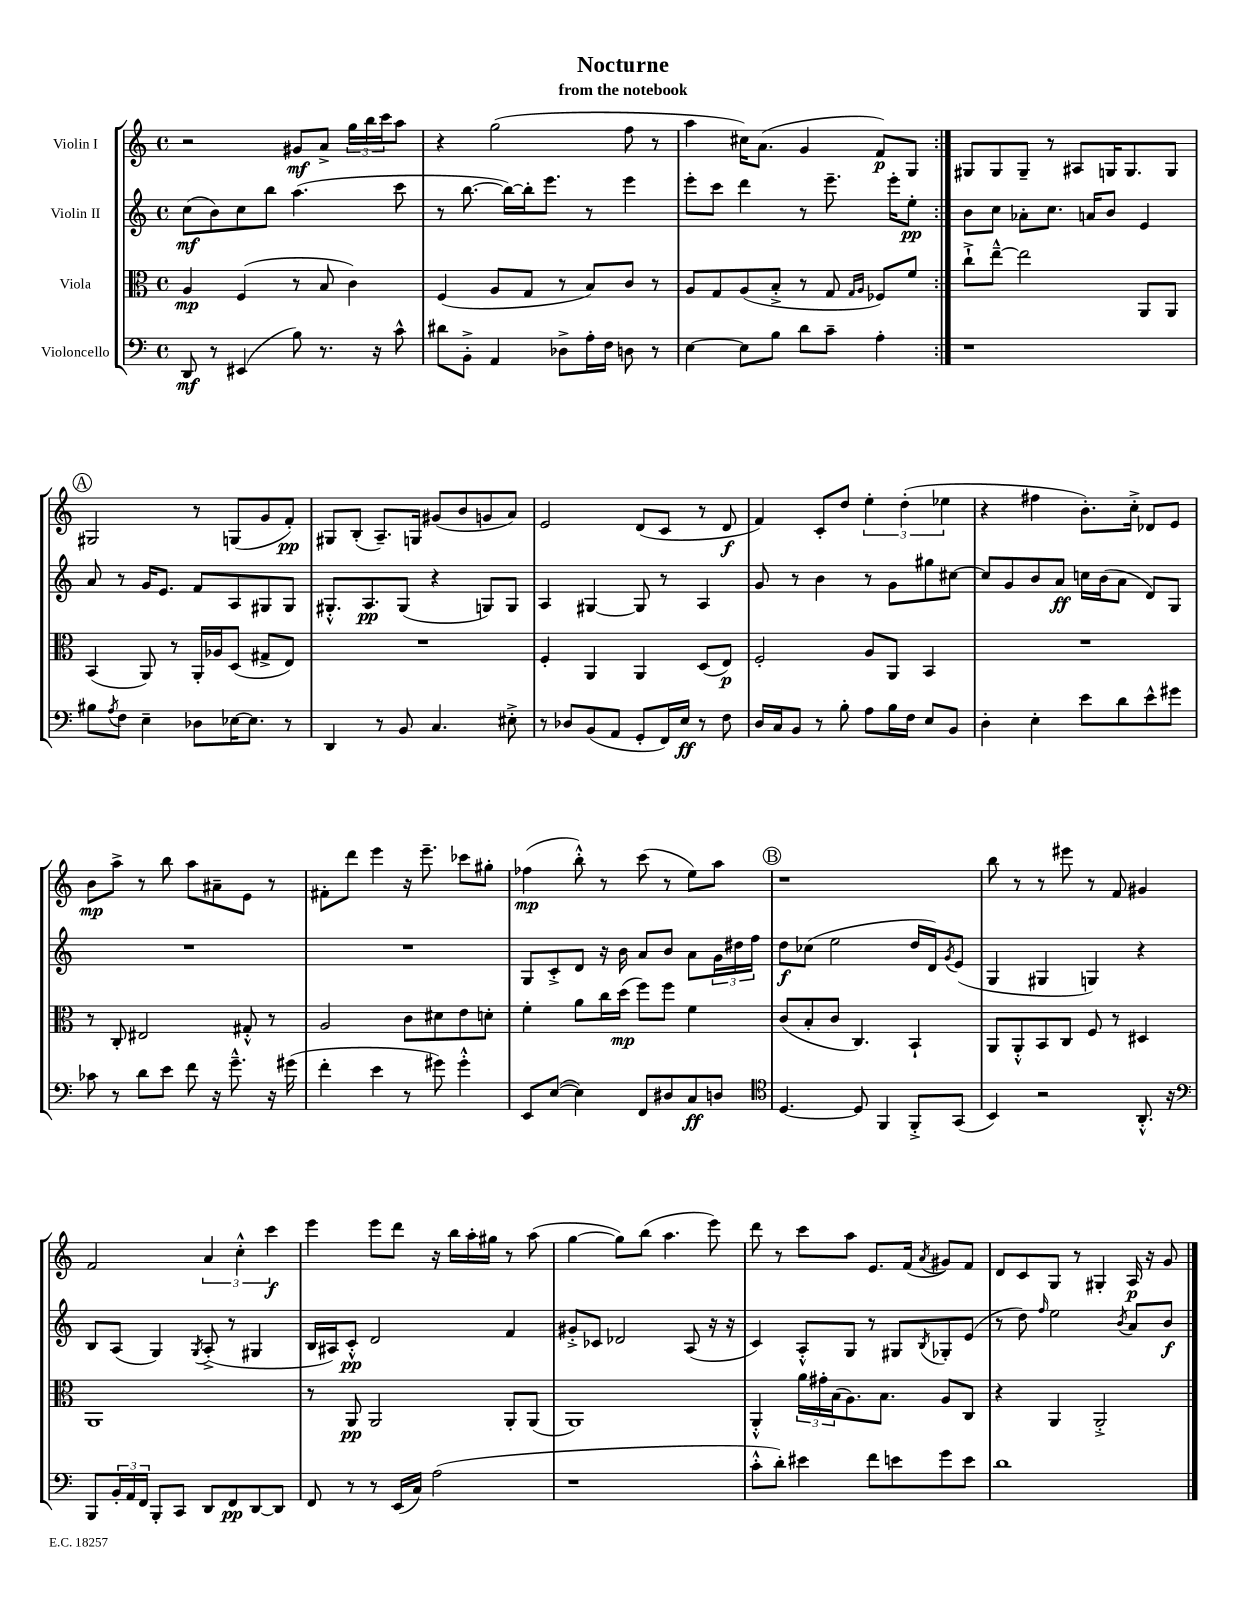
\header { title = "Nocturne" subtitle = "from the notebook" }
<<
\new StaffGroup <<
\new Staff = "s0" \with { instrumentName = "Violin I" } {
    \clef treble \key c \major \defaultTimeSignature \time 4/4
    \repeat volta 2 { r2 gis'8\mf a'8-> \tuplet 3/2 { g''16 b''16 c'''16 } a''8 |
    r4 g''2( f''8 r8 |
    a''4 cis''16) a'8.( g'4 f'8\p) g8 | }
    gis8 gis8 gis8-- r8 ais8 g16 g8. g8 |
    \mark \markup { \circle "A" } gis2 r8 g8( g'8 f'8-.\pp) |
    gis8 b8-.( a8.--) g16 gis'8( b'8 g'8 a'8) |
    e'2 d'8( c'8 r8 d'8\f |
    f'4) c'8-. d''8 \tuplet 3/2 { e''4-. d''4-.( ees''4 } |
    r4 fis''4 b'8.-.) c''16-.-> des'8 e'8 |
    b'8\mp a''8-> r8 b''8 a''8 ais'8-- e'8 r8 |
    fis'8-. d'''8 e'''4 r16 e'''8.-- ces'''8 gis''8-. |
    fes''4\mp( b''8-.-^) r8 c'''8( r8 e''8) a''8 |
    \mark \markup { \circle "B" } r1 |
    b''8 r8 r8 eis'''8 r8 f'8 gis'4 |
    f'2 \tuplet 3/2 { a'4 c''4-.-^ c'''4\f } |
    e'''4 e'''8 d'''8 r16 b''16 a''16-. gis''16 r8 a''8( |
    g''4~ g''8) b''8( a''4. e'''8) |
    d'''8 r8 c'''8 a''8 e'8. f'16( \acciaccatura { a'8 } gis'8) f'8 |
    d'8 c'8 g8 r8 gis4-. a16\p r16 g'8 \bar "|." |
}
\new Staff = "s1" \with { instrumentName = "Violin II" } {
    \clef treble \key c \major \defaultTimeSignature \time 4/4
    \repeat volta 2 { c''8\mf( b'8) c''8 b''8 a''4.( c'''8 |
    r8 b''8.~ b''16~) b''16-. e'''8. r8 e'''4 |
    e'''8-. c'''8 d'''4 r8 e'''8.-- e'''16-. e''8-.\pp | }
    b'8 c''8 aes'8-. c''8. a'16 b'8 e'4 |
    \mark \markup { \circle "A" } a'8 r8 g'16 e'8. f'8 a8 gis8 gis8 |
    gis8.-.-^ a8.\pp gis8( r4 g8) g8 |
    a4 gis4~ gis8 r8 a4 |
    g'8 r8 b'4 r8 g'8 gis''8 cis''8~ |
    cis''8 g'8 b'8 a'8\ff c''16 b'16( a'8 d'8) g8 |
    R1 |
    R1 |
    g8 c'8-.-> d'8 r16 b'16 a'8 b'8 a'8 \tuplet 3/2 { g'16 dis''16 f''16 } |
    \mark \markup { \circle "B" } d''8\f ces''8( e''2 d''16 d'16) \acciaccatura { g'8 } e'8( |
    g4 gis4 g4) r4 |
    b8 a8( g4) \acciaccatura { g8 } a8-.->( r8 gis4 |
    b16 ais16) c'8-.-^\pp d'2 f'4 |
    gis'8-.-> ces'8 des'2 a8( r16 r16 |
    c'4) a8-.-^ g8 r8 gis8 \acciaccatura { b8 } ges8-. e'8( |
    r8 d''8) \grace { f''16 } e''2 \acciaccatura { b'8 } a'8 b'8\f \bar "|." |
}
\new Staff = "s2" \with { instrumentName = "Viola" } {
    \clef alto \key c \major \defaultTimeSignature \time 4/4
    \repeat volta 2 { a4\mp f4( r8 b8 c'4) |
    f4( a8 g8 r8 b8) c'8 r8 |
    a8 g8 a8( b8-.-> r8 g8 \grace { g16 a16 } fes8) f'8 | }
    c''8-!-> e''8~---^ e''2 a,8 a,8 |
    \mark \markup { \circle "A" } b,4( a,8) r8 a,16-. aes16 d8( gis8-> e8) |
    R1 |
    f4-. a,4 a,4 d8( e8\p) |
    f2-. a8 a,8 b,4 |
    R1 |
    r8 c8-. eis2 gis8-.-^ r8 |
    a2 c'8 dis'8 e'8 d'8-. |
    f'4-. a'8 c''16 d''16\mp( f''8) f''8 f'4 |
    \mark \markup { \circle "B" } c'8( b8-. c'8 c4.) b,4-! |
    a,8 a,8-.-^ b,8 c8 f8 r8 dis4 |
    a,1 |
    r8 a,8\pp a,2 a,8-. a,8( |
    a,1) |
    a,4-.-^ \tuplet 3/2 { a'16 gis'16-. b16( } a8.) b8. a8 c8 |
    r4 a,4 a,2-.-> \bar "|." |
}
\new Staff = "s3" \with { instrumentName = "Violoncello" } {
    \clef bass \key c \major \defaultTimeSignature \time 4/4
    \repeat volta 2 { d,8\mf r8 eis,4( b8) r8. r16 c'8-^ |
    dis'8 b,8-.-> a,4 des8-> a16-. f16 d8 r8 |
    e4~ e8 b8 d'8 c'8-- a4-. | }
    r1 |
    \mark \markup { \circle "A" } bis8 \acciaccatura { a8 } f8 e4-- des8 ees16~ ees8. r8 |
    d,4 r8 b,8 c4. eis8-.-> |
    r8 des8 b,8( a,8 g,8-. f,16) e16\ff r8 f8 |
    d16 c16 b,8 r8 b8-. a8 b16 f16 e8 b,8 |
    d4-. e4-. e'8 d'8 e'8-^ gis'8 |
    ces'8 r8 d'8 e'8 f'8 r16 g'8.---^ r16 gis'16( |
    f'4-. e'4 r8 gis'8) gis'4-.-^ |
    e,8 e8~( e4) f,8 dis8 c8\ff d8 |
    \mark \markup { \circle "B" } \clef tenor d4.~ d8 f,4 f,8-.-> g,8( |
    b,4) r2 a,8.-.-^ r16 |
    \clef bass b,,8 \tuplet 3/2 { b,16-. a,16 f,16 } b,,8-. c,8 d,8 f,8\pp d,8~ d,8 |
    f,8 r8 r8 e,16( c16) a2( |
    r1 |
    c'8-.-^ d'8-.) eis'4 f'8 e'8 g'8 e'8 |
    d'1 \bar "|." |
}
>>
>>
\layout { \context { \Score \remove "Bar_number_engraver" } }
